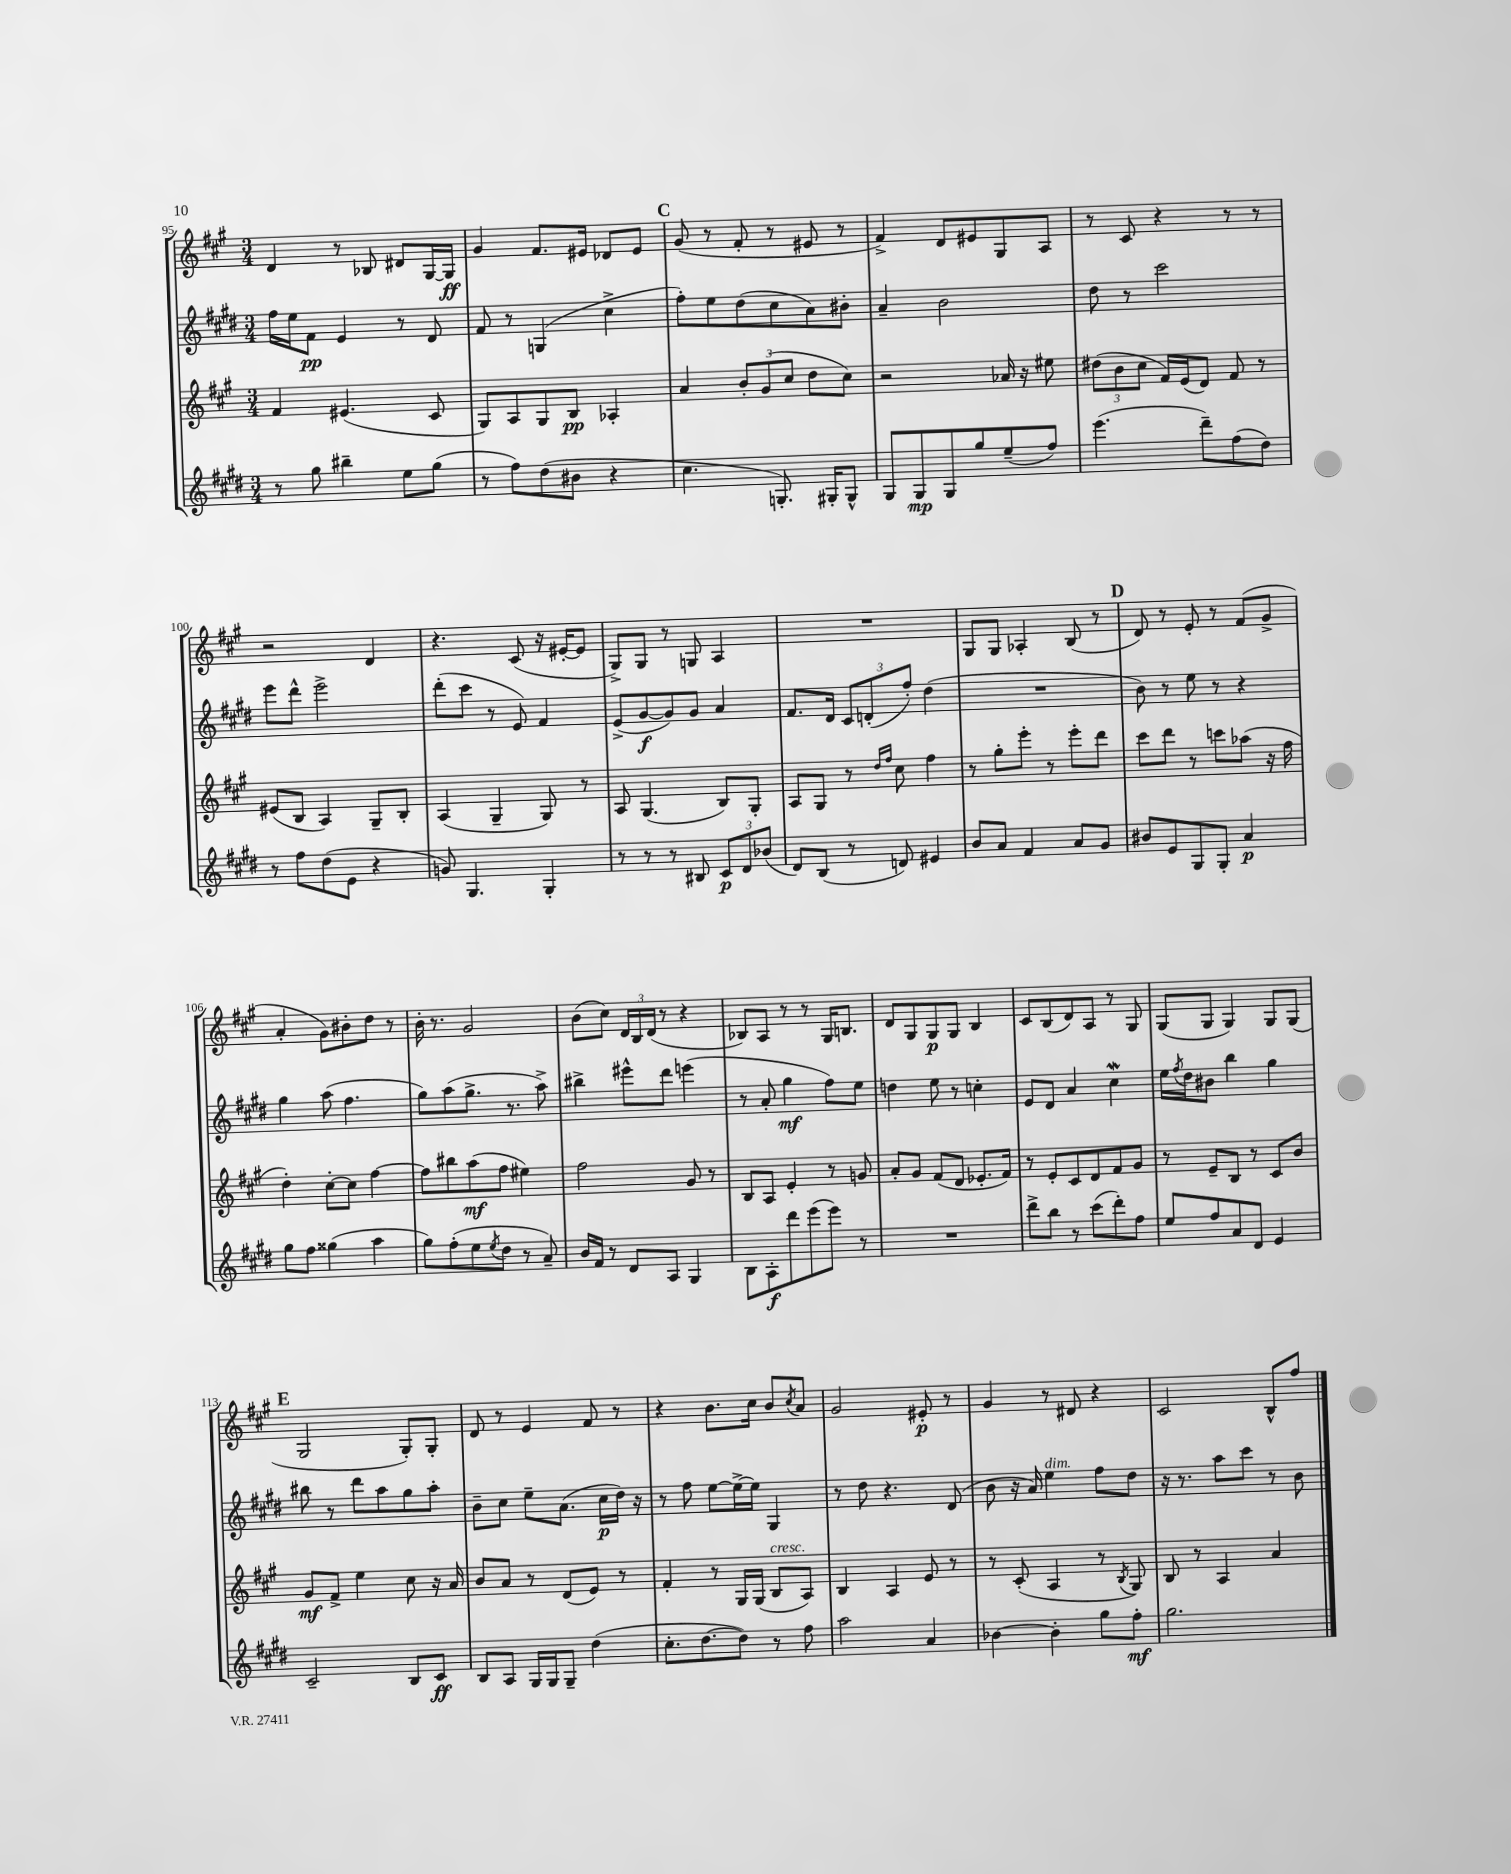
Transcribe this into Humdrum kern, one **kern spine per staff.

**kern	**kern	**kern	**kern
*staff4	*staff3	*staff2	*staff1
*clefG2	*clefG2	*clefG2	*clefG2
*k[f#c#g#d#]	*k[f#c#g#]	*k[f#c#g#d#]	*k[f#c#g#]
*M3/4	*M3/4	*M3/4	*M3/4
8r	4f#	16ff#	4d
.	.	16ee	.
8gg#	.	8f#	.
4bb#~	(4.e#	4e	8r
.	.	.	8B-
8ee	.	8r	8d#
(8gg#	8c#	8d#	[16G#
.	.	.	16G#]
=	=	=	=
8r	8G#)	8f#	4g#
8ff#)	8A	8r	.
(8dd#	8G#	(4G	8.f#
8b#	8B	.	.
.	.	.	16e#
4r	4A-'	4cc#^	8d-
.	.	.	8e#
=	=	=	=
4.cc#	4a	8ff#')	(8g#
.	.	8ee	8r
.	12b'	(8dd#	8f#'
.	(12g#	.	.
8.G')	.	8cc#	8r
.	12cc#	.	.
.	8dd	8a)	8e#
16G#'	.	.	.
8G#^^	8cc#)	8b#'	8r
=	=	=	=
8G#	2r	4a~	4f#^)
8G#	.	.	.
8G#	.	2b	8d
8gg#	.	.	8e#
(8ee~	16a-	.	8G#
.	16r	.	.
8ff#)	8ee#	.	8A
=	=	=	=
(4.eee	(12dd#	8dd#	8r
.	12b	.	.
.	.	8r	8c#
.	12cc#	.	.
.	16f#)	2ccc#	4r
.	(16e	.	.
8ddd#~)	8d)	.	.
(8ff#	8f#	.	8r
8dd#)	8r	.	8r
=	=	=	=
8r	(8e#	8eee	2r
8ff#	8B	8ddd#^^	.
(8dd#	4A)	2eee^	.
8e	.	.	.
4r	8G#~	.	4d
.	8B'	.	.
=	=	=	=
8g)	(4A	(8ddd#'	4.r
4.G#	.	8ccc#	.
.	4G#~	8r	.
.	.	8e)	(8c#
4G#'	8G#)	4f#	16r
.	.	.	[16e#'
.	8r	.	8e#]
=	=	=	=
8r	8A	(8e^	8G#^)
8r	(4.G#	[8g#	8G#
8r	.	8g#])	8r
8B#	.	8g#	8G
12c#	8B)	4a	4A
12d#	.	.	.
.	8G#'	.	.
(12b-	.	.	.
=	=	=	=
8d#)	8A	8.f#	2.r
(8B	8G#	.	.
.	.	16d#	.
8r	8r	12c#	.
.	.	(12d'	.
.	16qqdd	.	.
.	16qqff#	.	.
8d)	8cc#	.	.
.	.	12ff#')	.
4e#	4ff#	(4dd#	.
=	=	=	=
8b	8r	2.r	8G#
8a	8gg#'	.	8G#
4f#	8eee'	.	4A-'
.	8r	.	.
8a	8eee'	.	(8B
8g#	8ddd	.	8r
=	=	=	=
8b#	8ccc#	8b)	8d)
8e	8ddd	8r	8r
8G#	8r	8ee	8e'
8G#'	8ccc	8r	8r
4a	(8aa-	4r	(8f#
.	16r	.	8g#^
.	16ff#	.	.
=	=	=	=
8gg#	4dd')	4gg#	4a'
8ff#	.	.	.
(4gg##	[8cc#'	(8aa	8g#)
.	8cc#]	4.ff#	8b#'
4aa	[4ff#	.	8dd
.	.	.	8r
=	=	=	=
8gg#)	8ff#]	8gg#)	16b'
.	.	.	8.r
(8ff#'	8bb#	(8aa	.
8ee	(8aa	8.gg#^	2g#
8qee	.	.	.
8dd#	8ff#	.	.
.	.	8.r	.
8r	4ee#)	.	.
8a~)	.	8aa^)	.
=	=	=	=
16b	2ff#	4bb#^	(8b
16f#	.	.	.
8r	.	.	8cc#)
8d#	.	8eee#^^	24d
.	.	.	24B
.	.	.	(24d
8A	.	8ddd#	8r
4G#	8g#	(4eee	4r
.	8r	.	.
=	=	=	=
8B	8B	8r	8B-)
8A'	8A	8a'	8A
8ddd#	4e'	4gg#	8r
(8eee	.	.	8r
8eee)	8r	8ff#)	16G#
.	.	.	8.B
8r	8g	8ee	.
=	=	=	=
2.r	8a'	4dd	8d
.	8g#	.	8G#
.	(8f#	8ee	8G#
.	8d	8r	8G#
.	8.e-'	4cc'	4B
.	16f#)	.	.
=	=	=	=
8ddd#^	8r	8e	8c#
8bb	8e'	8d#	(8B
8r	8c#	4a	8d)
(8ccc#	8d	.	8A
8ddd#')	8f#	4cc#	8r
8ff#	8g#	.	8G#
=	=	=	=
8ee	8r	16ee	(8G#
.	.	8qff#	.
.	.	16dd#	.
8ff#	8e~	8b#	8G#
8a	8B	4bb	4G#)
8d#	8r	.	.
4e	8c#	4gg#	8G#
.	8b	.	(8G#
=	=	=	=
2c#~	8g#	8bb#	2G#
.	8f#^	8r	.
.	4ee	8ddd#	.
.	.	8aa	.
8B	8cc#	8gg#	8G#')
8c#	16r	8aa'	8G#'
.	16a	.	.
=	=	=	=
8B	8b	8b~	8d
8A	8a	8cc#	8r
16G#	8r	8ee~	4e
16G#	.	.	.
8G#~	(8d	(8.a	.
(4dd#	8e)	.	8f#
.	.	16cc#	.
.	8r	16dd#)	8r
.	.	16r	.
=	=	=	=
8.cc#'	4f#'	8r	4r
.	.	8ff#	.
[8.dd#	.	.	.
.	8r	[8ee	8.b
8dd#])	16G#	16ee^_	.
.	(16G#	16ee]	16cc#
8r	8B	4G#	8b
.	.	.	8qcc#
8ff#	8A)	.	8a
=	=	=	=
2aa	4B	8r	2g#
.	.	8dd#	.
.	4A	4.r	.
4a	8e	.	8e#'
.	8r	(8d#	8r
=	=	=	=
[4b-	8r	8b	4g#
.	(8c#'	16r	.
.	.	16a)	.
4b-']	4A	4ee	8r
.	.	.	8d#
8gg#	8r	8ff#	4r
.	8qB	.	.
8ff#'	8G#)	8dd#	.
=	=	=	=
2.gg#	8B	16r	2c#
.	.	8.r	.
.	8r	.	.
.	4A	8aa	.
.	.	8ccc#	.
.	4a	8r	8B^^
.	.	8b	8ff#
==	==	==	==
*-	*-	*-	*-
